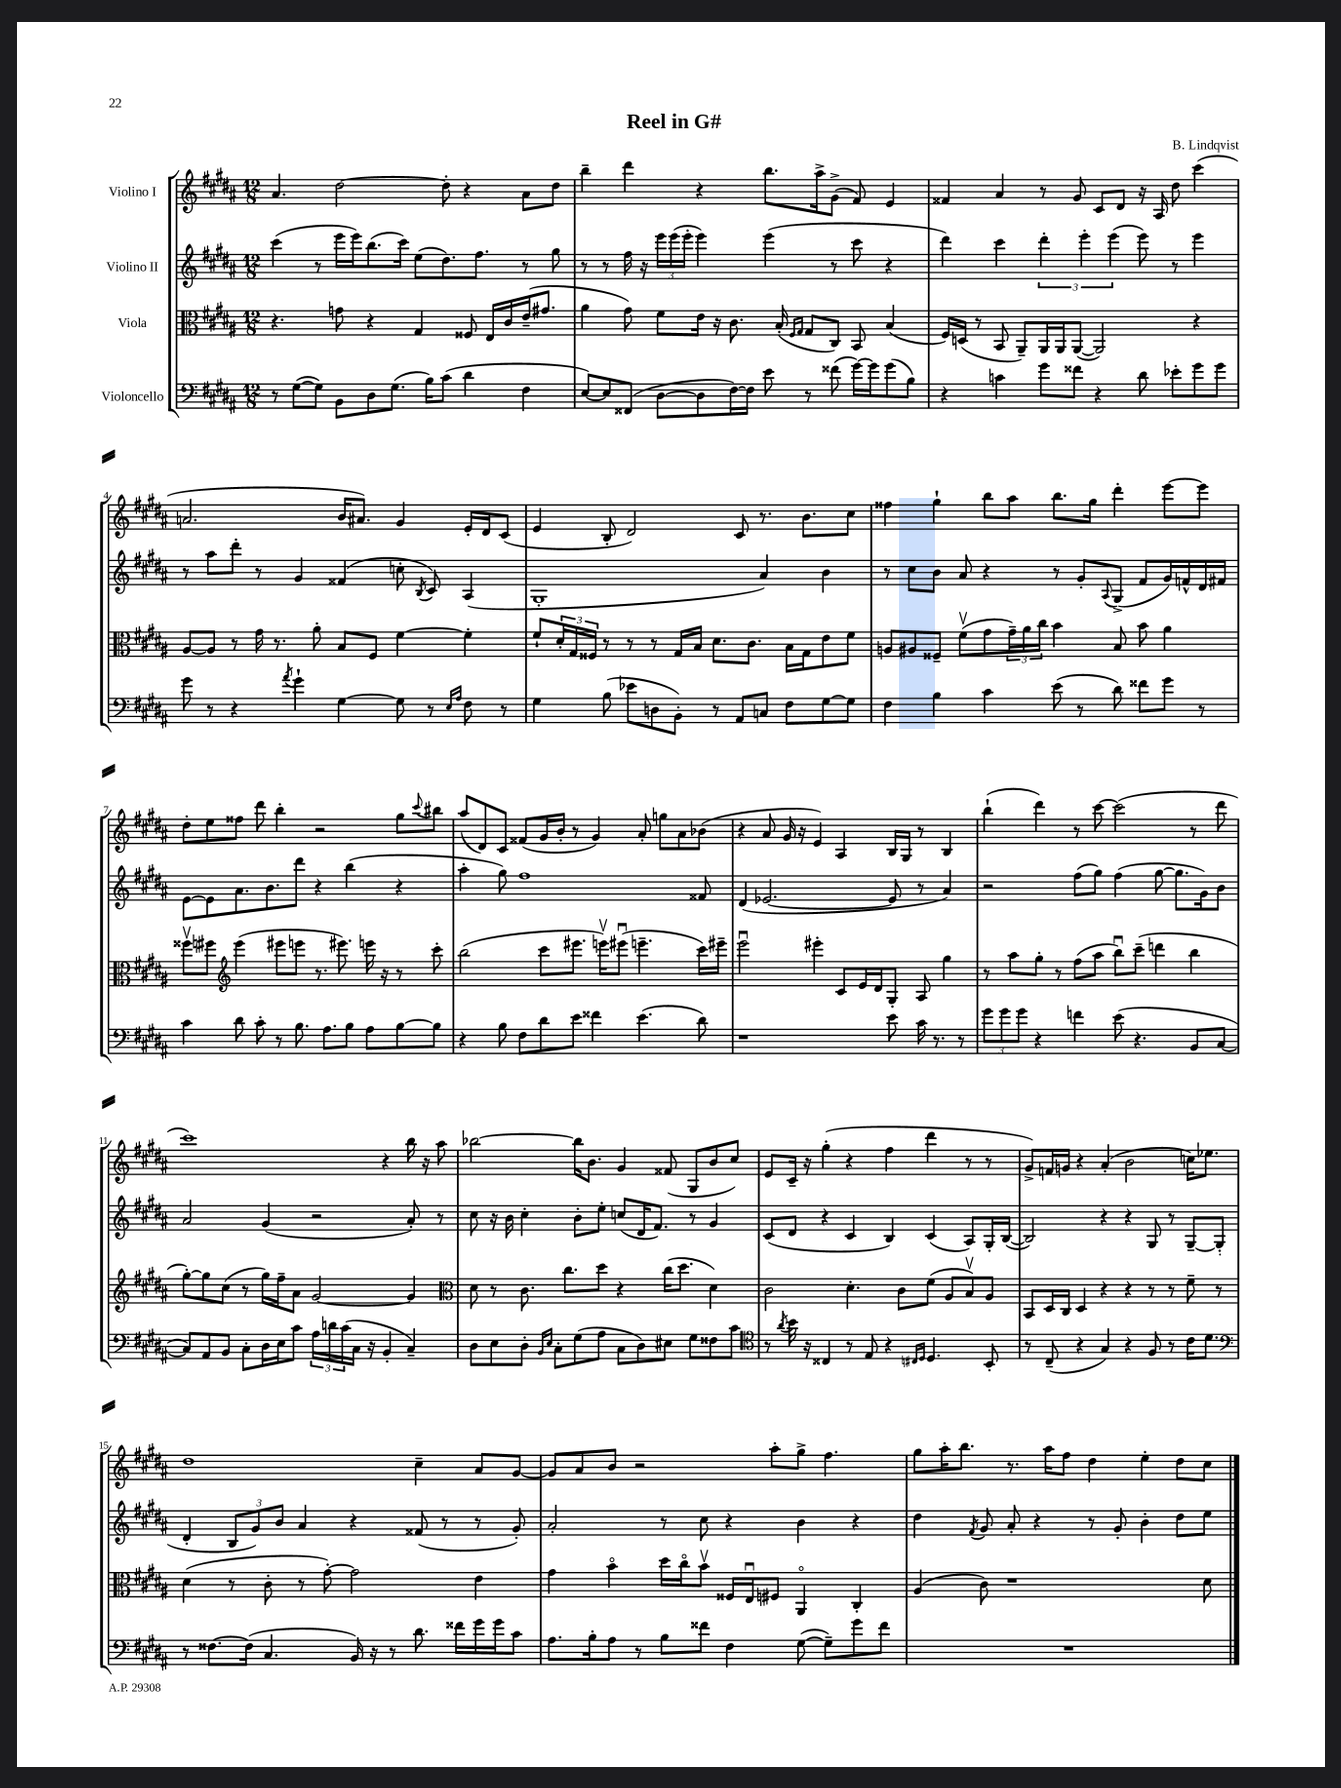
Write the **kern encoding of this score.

**kern	**kern	**kern	**kern
*part4	*part3	*part2	*part1
*staff4	*staff3	*staff2	*staff1
*I"Violoncello	*I"Viola	*I"Violino II	*I"Violino I
*clefF4	*clefC3	*clefG2	*clefG2
*k[f#c#g#d#a#]	*k[f#c#g#d#a#]	*k[f#c#g#d#a#]	*k[f#c#g#d#a#]
*M12/8	*M12/8	*M12/8	*M12/8
=1	=1	=1	=1
8r	4.r	(4ccc#\	4.a#/
([8G#\L	.	.	.
8G#\J])	.	8r	.
8BB\L	8gn\	16eee\LL	[2dd#\
.	.	16eee\J)	.
8D#\	4r	(8.bb\	.
(8.G#\J	.	.	.
.	.	16ccc#\Jk)	.
.	4G#/	(8ee\L	.
16B\KL)	.	.	.
(8c#\J	.	8.dd#\)	8dd#'\]
4d#\	8F##X/	.	4r
.	.	8.ff#\J	.
.	16E/LL	.	.
.	16c#/	.	.
4F#\	(16e~/J	8r	8a#\L
.	8.g#X/J	.	.
.	.	8gg#\	8dd#\J
=2	=2	=2	=2
[8E/L)	4a#\	8r	4bb~\
8E/]	.	8r	.
(8FF##X/J	8g#\)	16ff#\	4ddd#\
.	.	16r	.
[8D#\L	8f#\L	24eee\LL	.
.	.	(24eee\	.
.	.	24eee'\JJ	.
8D#\]	16e\Jk	4eee\)	4r
.	16r	.	.
[16F#\L)	8.c#\	.	.
16F#\JJ]	.	.	.
8e\	.	(4eee\	8.bb\L
.	(16B'/	.	.
.	16qqF#/LL	.	.
.	16qqG#/JJ	.	.
8r	8G#/L	.	.
.	.	.	16aa#^\k
(8f##X\	8C#/J)	8r	(8g#^\J
[16g#\LL)	8BB/	8ccc#\	8f#/)
16g#\J]	.	.	.
(8g#\	(4B/	4r	4e/
8B\J)	.	.	.
=3	=3	=3	=3
4r	16F#/LL)	4ddd#\)	4f##X/
.	(16Dn/JJ	.	.
.	8r	.	.
4cn\	8BB/	4ccc#\	4a#/
.	8AA#~/L)	.	.
8g#\L	16AA#/L	6ddd#'\	8r
.	16AA#/J	.	.
8f##X\J	([8AA#/J	.	8g#/
.	.	6eee'\	.
4r	2AA#/])	.	8c#/L
.	.	(6eee\	.
.	.	.	8d#/J
8d#\	.	8eee\)	16r
.	.	.	16A#/
8e-X'\L	.	8r	8dd#\
8g#\	4r	4eee\	(4ccc#\
8g#\J	.	.	.
!!LO:LB:g=z
=4	=4	=4	=4
8g#\	[8A#/L	8r	2.an/
8r	8A#/J]	8aa#\L	.
4r	8r	8ddd#'\J	.
.	16g#\	8r	.
.	8.r	.	.
8qa#/	.	.	.
4g#`\	.	4g#/	.
.	8a#'\	.	.
[4G#\	8B/L	(4f##X/	16b/KL
.	.	.	8.a#X/J)
.	8F#/J	.	.
8G#\]	[4f#\	8ccn'\	4g#/
.	.	8qB/	.
8r	.	8c#/)	.
16qqE/LL	.	.	.
16qqA#/JJ	.	.	.
8F#\	4f#'\]	(4A#/	16e'/LL
.	.	.	16d#/J
8r	.	.	(8c#/J
=5	=5	=5	=5
4G#\	8f#`/L	1G#'	4e/
.	24d#'/L	.	.
.	24G#/	.	.
.	24F##X/JJ	.	.
(8B\	8r	.	8B'/
8e-X\L	8r	.	2d#/)
8Dn\	8r	.	.
8BB'\J)	16G#/LL	.	.
.	16B/JJ	.	.
8r	8.d#\L	.	.
8AA#/L	.	.	8c#/
.	8.c#\J	.	.
8Cn/J	.	4a#/)	8.r
8F#\L	16B\LL	.	.
.	16G#\J	.	8.b\L
[8G#\	8e\	4b\	.
8G#\J]	8f#\J	.	8cc#\J
=6	=6	=6	=6
4F#\	8An/L	8r	4ff##X\
.	8A#X/	8cc#\L	.
4B\	8F##X~/J	8b\J	4gg#`\
.	(8f#v\L	8a#/	.
4c#\	8g#\	4r	8bb\L
.	24g#~\L)	.	8aa#\J
.	24a#\	.	.
.	24cc#\JJ	.	.
(8e\	4b\	8r	8.bb\L
8r	.	8g#'/L	.
.	.	.	16gg#\Jk
.	.	8qqA#/	.
8d#\)	8B/	(8G#^/J	4ddd#'\
8f##X\L	8b\	8f#/L	.
8g#\J	4a#\	16g#/L)	[8eee\L
.	.	16fn^^/	.
8r	.	16d#/	8eee\J]
.	.	16f#X/JJ	.
!!LO:LB:g=z
=7	=7	=7	=7
4c#\	8ff##Xv\L	[8e\L	8dd#'\L
.	8ff#X\J	8e\]	8ee\
*	*clefG2	*	*
8d#\	(4eee\	8.a#\	8ff##X\J
8c#'\	.	.	8ddd#\
.	.	8.b\	.
8r	8eee#X\L	.	4bb'\
8.B\	8eeen\J	8ddd#\J	.
.	8.r	4r	2r
8.A#\L	.	.	.
.	8.eee#X\)	.	.
8B\J	.	(4bb\	.
8A#\L	16eeen\	.	.
.	16r	.	.
[8B\	8r	4r	8gg#\L
.	.	.	8qqccc#/
8B\J]	8ccc#'\	.	8bb#X\J
=8	=8	=8	=8
4r	(2bb\	4aa#'\	(8aa#/L
.	.	.	8d#/)
8B\	.	8gg#\)	8c#/J
8F#\L	.	1ff#	(8f##X/L
8d#\	8ccc#\L	.	16g#/L
.	.	.	16b'/JJ
8e\J	8.eee#X\J	.	8r
4f##X\	.	.	4g#/)
.	16eeenv\KL)	.	.
.	(8eee#Xu\J	.	.
(4.e\	4.eeen~\	.	8a#'/
.	.	.	8ggn\L
.	.	.	8a#\
8d#\)	16ccc#\LL)	8f##X/	(8b-X\J
.	16eee#X~\JJ	.	.
=9	=9	=9	=9
1r	2eeeu\	(4d#/	4r
.	.	[2.e-X/	8a#/
.	.	.	16g#/
.	.	.	16r
.	4eee#X'\	.	4e/)
.	8c#/L	.	4A#/
.	16e/L	.	.
.	16d#/J	.	.
8e\	8G#'/J	8e-/]	16B/LL
.	.	.	16G#/JJ
16c#\	8A#/	8r	8r
8.r	.	.	.
.	4gg#\	4a#/)	4B/
8r	.	.	.
=10	=10	=10	=10
12g#\L	8r	2r	(4bb`\
12g#\	.	.	.
.	8aa#\L	.	.
12g#\J	.	.	.
4r	8gg#'\J	.	4ddd#\)
.	8r	.	.
4fn\	(8ff#\L	(8ff#\L	8r
.	8aa#\J	8gg#\J)	[8ccc#\
(8e\	8bbu\L)	(4ff#\	(2ccc#\]
4.r	(8ccc#~\J	.	.
.	4dddn\	[8gg#\	.
.	.	8.gg#\L]	.
8BB/L	4bb\	.	8r
.	.	16g#\k)	.
[8C#/J	.	8b\J	8ddd#\
!!LO:LB:g=z
=11	=11	=11	=11
8C#/L])	[8gg#'\L)	2a#/	1ccc#)
8AA#/	8gg#\]	.	.
8BB/J	(8cc#\J	.	.
8C#'\L	8r	.	.
16D#\L	16gg#\LL)	(4g#/	.
16E\J	16ff#~\J	.	.
8c#\J	8a#\J	.	.
24A#\LL	[2g#/	2r	.
24dn\	.	.	.
(24c#\	.	.	.
16C#\JJ	.	.	.
16r	.	.	.
4BB'/	.	.	4r
4C#~/)	4g#/]	8a#'/)	16bb\
.	.	.	16r
.	.	8r	8aa#\
=12	=12	=12	=12
*	*clefC3	*	*
8D#\L	8d#\	8cc#\	[2bb-X\
8E\	8r	16r	.
.	.	16b\	.
8D#'\J	8.c#\	4cc#'\	.
16qqBB/LL	.	.	.
16qqE/JJ	.	.	.
8C#'\L	.	.	.
.	8.cc#\L	.	.
(8G#\	.	8b'\L	16bb-\KL]
.	.	.	8.b\J
8A#\J	8dd#\J	8ee'\J	.
8C#\L	4r	(8ccn/L	4g#/
8D#\)	.	16d#/K	.
.	.	8.f#/J)	.
8E#X\J	(16cc#\KL	.	(8f##X/
.	8.dd#\J	.	.
8G#\L	.	8r	8G#/L
8F##X\	4d#\)	4g#/	8b/
8c#\J	.	.	8cc#/J)
=13	=13	=13	=13
*clefC4	*	*	*
8r	2c#\	(8c#/L	8e/L
8qa#/	.	.	.
16b\	.	8d#/J	16c#~/Jk
16r	.	.	16r
4C##X/	.	4r	(4gg#'\
8r	4.d#'\	4c#/	4r
8E/	.	.	.
4r	.	4B/)	4ff#\
.	8c#\L	.	.
16qqC#X/LL	.	.	.
16qqD#/JJ	.	.	.
4.D#/	(8f#\J	(4c#/	4ddd#\
.	8A#/L	.	.
.	8Bv/)	8A#/L)	8r
8BB'/	8A#/J	16G#'/L	8r
.	.	([16B/JJ	.
=14	=14	=14	=14
8r	8BB/L	2B/])	8g#^/L)
(8C#~/	16D#/L	.	16fn/L
.	16C#/JJ	.	16gn/JJ
4r	4D#/	.	4r
4G#/)	4r	4r	(4a#'/
4r	4r	4r	2b\
8F#/	8r	8G#/	.
8r	8r	8r	.
16c#\KL	8f#~\	[8G#~/L	16ccn\KL)
8.d#\J	.	.	8.ee-X\J
.	8r	(8G#'/J]	.
!!LO:LB:g=z
=15	=15	=15	=15
*clefF4	*	*	*
8r	(4d#\	4d#'/	1dd#
[8.F##X\L	.	.	.
.	8r	12B/L	.
(16F##\Jk]	.	.	.
.	.	12g#/)	.
4.C#/	8c#'\	.	.
.	.	12b/J	.
.	8r	4a#/	.
.	[8g#'\)	.	.
16BB/)	2g#\]	4r	.
16r	.	.	.
8r	.	.	.
8.d#\	.	(8f##X/	4cc#~\
.	.	8r	.
16f##X\LL	.	.	.
16g#\	4e\	8r	8a#/L
16g#\J	.	.	.
8c#\J	.	8g#'/)	[8g#/J
=16	=16	=16	=16
8.A#\L	4g#\	2a#'/	8g#/L]
.	.	.	8a#/
16B'\k	.	.	.
8A#\J	4b\	.	8b/J
8r	.	.	2r
8B\L	16dd#\LL	8r	.
.	16cc#\J	.	.
8f##X\J	8bv\J	8cc#\	.
4F#\	16F##X/LL	4r	.
.	16Eu/J	.	.
.	8F#X/J	.	8aa#'\L
([8G#\	4AA#/	4b\	8gg#^\J
8G#~\L])	.	.	4.ff#\
8g#\	4C#'/	4r	.
8f##\J	.	.	.
=17	=17	=17	=17
1.r	(4A#/	4dd#\	8gg#\L
.	.	.	16aa#'\K
.	.	.	8.bb\J
.	.	8qf#/	.
.	8c#\)	8g#/	.
.	1r	8a#'/	8.r
.	.	4r	.
.	.	.	16aa#\KL
.	.	.	8ff#\J
.	.	8r	4dd#\
.	.	8g#'/	.
.	.	4b'\	4ee'\
.	.	8dd#\L	8dd#\L
.	8d#\	8ee\J	8cc#\J
==	==	==	==
*-	*-	*-	*-
